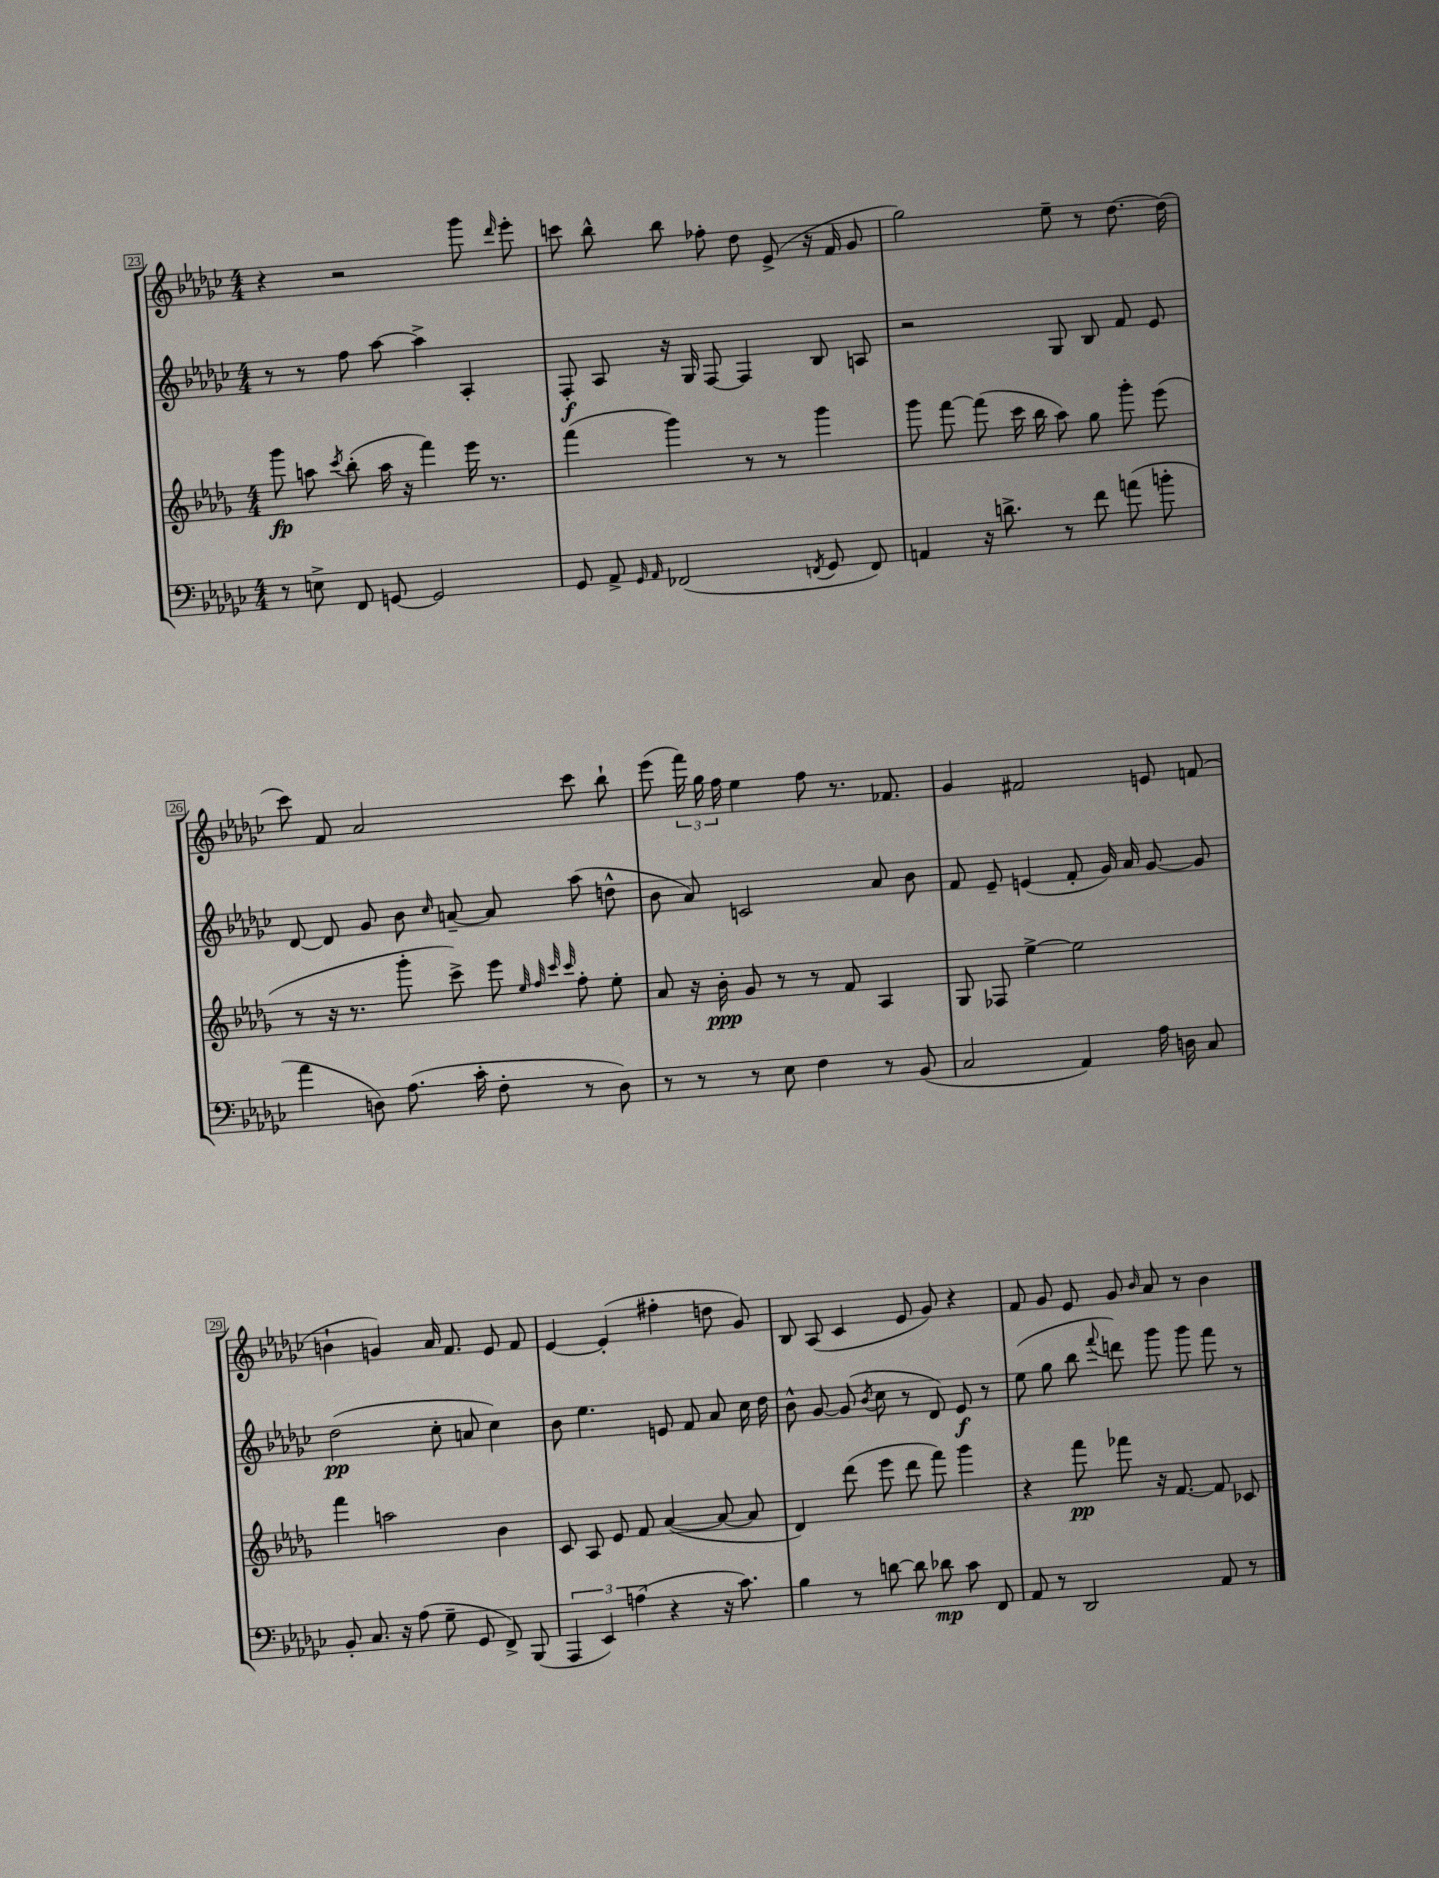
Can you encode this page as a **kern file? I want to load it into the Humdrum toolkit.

**kern	**kern	**kern	**kern
*staff4	*staff3	*staff2	*staff1
*clefF4	*clefG2	*clefG2	*clefG2
*k[b-e-a-d-g-c-]	*k[b-e-a-d-g-]	*k[b-e-a-d-g-c-]	*k[b-e-a-d-g-c-]
*M4/4	*M4/4	*M4/4	*M4/4
8r	8ggg-	8r	4r
8E^	8aa	8r	.
.	8qccc	.	.
8FF	(8bb-'	8ff	2r
[8GG	16aa	[8aa-	.
.	16r	.	.
2GG]	4fff)	4aa-^]	.
.	16eee-	4A-'	8ggg-
.	8.r	.	.
.	.	.	16qqddd-
.	.	.	8eee-'
=	=	=	=
8GG-	(4fff	8F'	8ccc
8AA-^	.	8A-	8bb-^^
16qqGG-	.	.	.
16qqAA-	.	.	.
(2FF-	4ggg-)	16r	8bb-
.	.	16G-	.
.	.	[8F	8ff-'
.	8r	4F]	8dd-
.	8r	.	(8e-^
8qFF	.	.	.
8GG-	4ggg-	8B-	16r
.	.	.	16f
8FF)	.	8A	8g-
=	=	=	=
4AA	8ggg-	2r	2gg-)
.	[8fff	.	.
16r	(8fff]	.	.
8.d^	.	.	.
.	16ccc	.	.
.	16bb-	.	.
8r	8aa-)	8G-	8ee-~
8f	8gg-	8B-	8r
(8a	8ggg-'	8f	[8.dd-
8b'	(8eee-	8e-	.
.	.	.	(16dd-]
=	=	=	=
4a-	8r	[8d-	8ccc-)
.	16r	8d-]	8f
.	8.r	.	.
8D)	.	8g-	2a-
(8.A-	8ggg-'	8b-	.
.	.	16qqcc-	.
.	8ccc^)	[8a~	.
16c-'	.	.	.
8F'	8eee-	8a]	.
.	32qqee-	.	.
.	32qqff	.	.
.	32qqccc	.	.
.	32qqccc	.	.
8r	8ff'	(8aa-	8ccc-
8D)	8ee-'	8dd^^	8bb-`
=	=	=	=
8r	8a-	8b-	(8eee-
8r	16r	8a-)	24fff)
.	.	.	24gg-
.	16b-'	.	.
.	.	.	24ff
8r	8g-	2c	4ee-
8E-	8r	.	.
4F	8r	.	8ff
.	8f	.	8.r
8r	4A-	8a-	.
.	.	.	8.f-
(8BB-	.	8b-	.
=	=	=	=
2C-	8G-	8f	4g-
.	8F-	8e-~	.
.	[4ee-^	(4e	2f#
4AA-)	2ee-]	8f'	.
.	.	16g-)	.
.	.	16a-	.
16A-	.	[8g-	8e
16D	.	.	.
8C-	.	8g-]	(8f
=	=	=	=
8BB-'	4fff	(2dd-	4b`
8.C-	.	.	.
.	2aa	.	4g)
16r	.	.	.
(8A-	.	.	.
8G-~	.	8cc-'	16a-
.	.	.	8.f
8GG-	.	8a	.
8FF^)	4b-	4cc-)	8e-
(8BBB-	.	.	8f
=	=	=	=
6AAA-	8c	8b-	[4e-
.	8A-	4.ee-	.
6EE-)	.	.	.
.	8e-	.	(4e-']
(6A	.	.	.
.	8f	.	.
4r	([4a-	8e	4ff#'
.	.	8f	.
16r	8a-_	8a-	8dd
8.c-)	.	.	.
.	8a-]	16cc-	8g-)
.	.	16dd-	.
=	=	=	=
4B-	4d-)	8b-^^	8B-
.	.	[8g-	(8A-
8r	(8ddd-	(8g-]	4c-
.	.	8qb-	.
[8d	8eee-	8cc-	.
8d]	8ddd-	8r	8e-
8d-	8fff)	8d-)	8g-)
8c-	4ggg-	8e-	4r
8FF	.	8r	.
=	=	=	=
8AA-	4r	(8ee-	8f
8r	.	8gg-	8g-
2DD-	8fff	8bb-	8e-
.	.	8qqfff	.
.	8fff-	8ddd)	8g-
.	.	.	16qqb-
.	16r	8ggg-	8a-
.	[8.f	.	.
.	.	8ggg-	8r
8AA-	8f]	8fff	4b-
8r	8c-	8r	.
==	==	==	==
*-	*-	*-	*-
